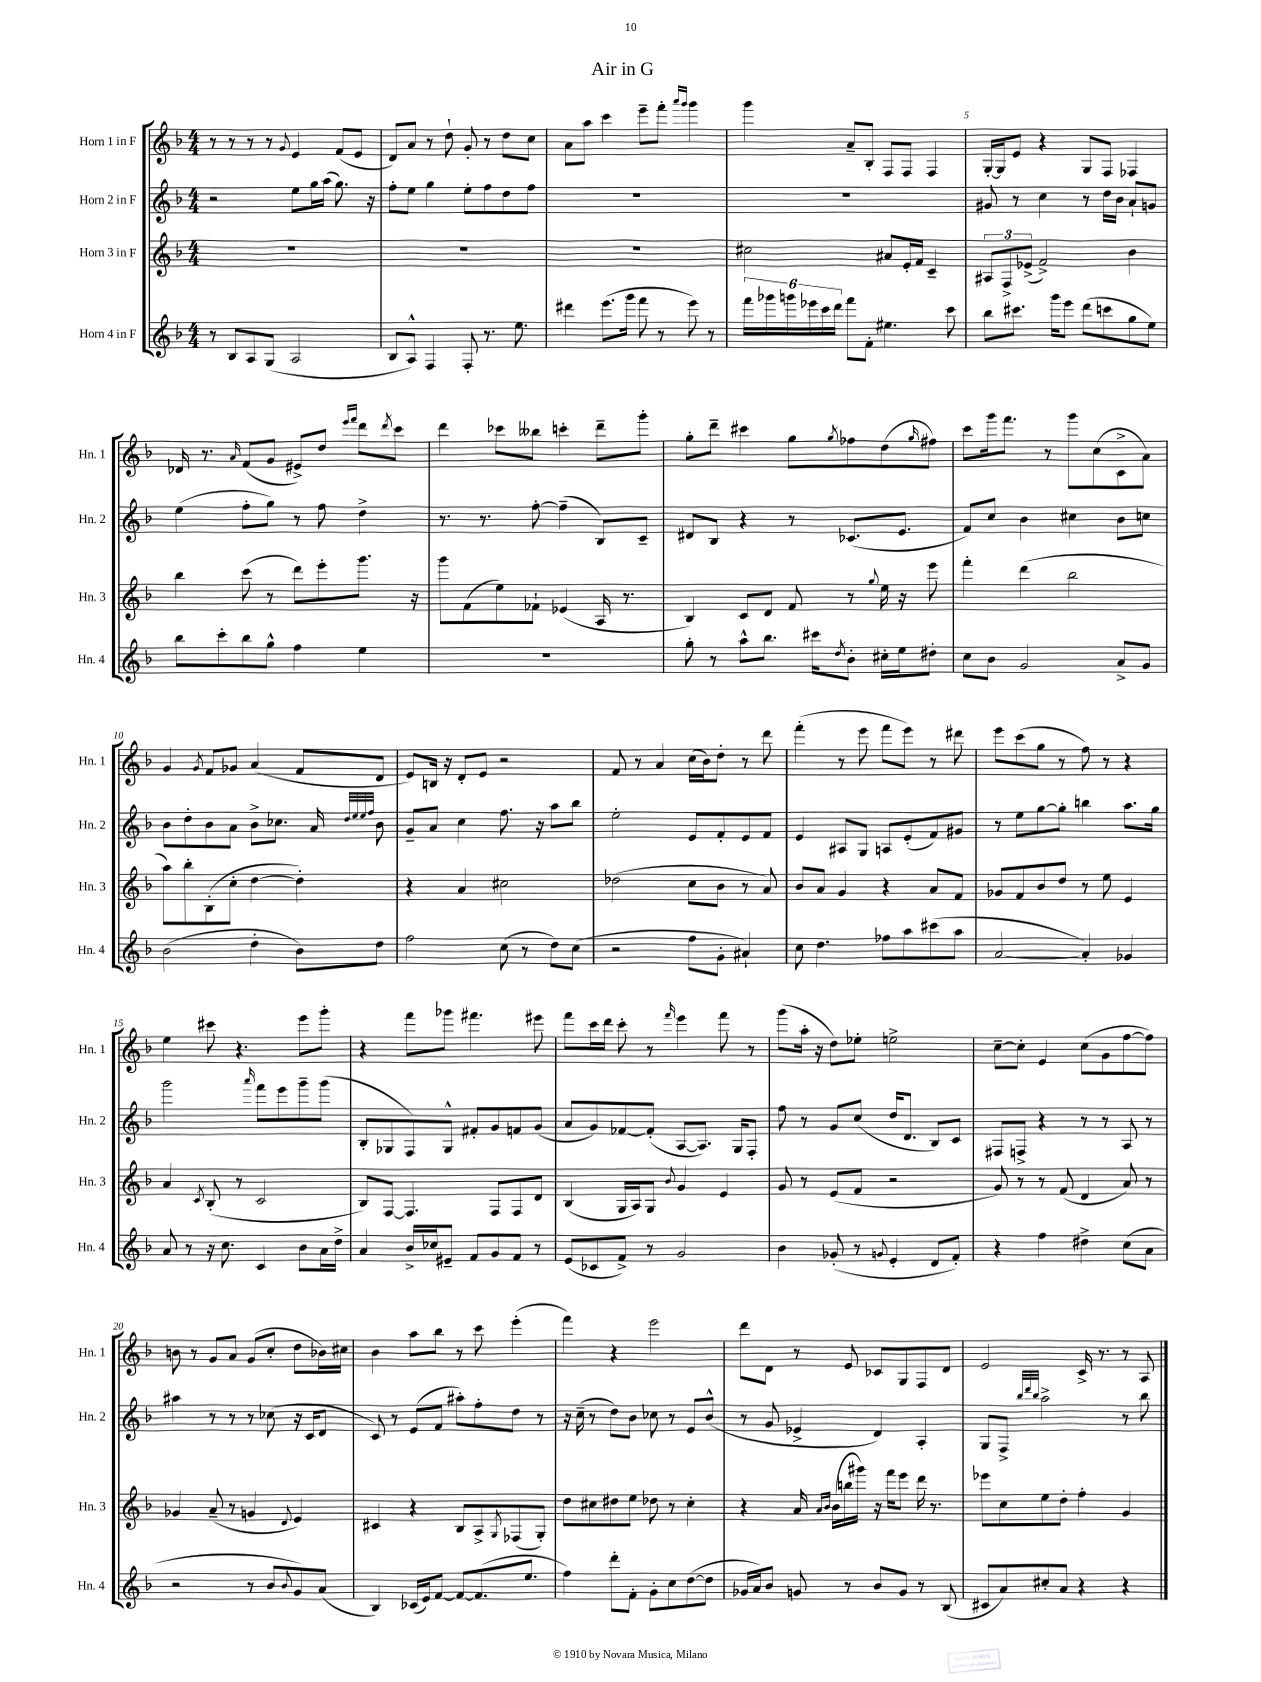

**kern	**kern	**kern	**kern
*staff4	*staff3	*staff2	*staff1
*clefG2	*clefG2	*clefG2	*clefG2
*k[b-]	*k[b-]	*k[b-]	*k[b-]
*M4/4	*M4/4	*M4/4	*M4/4
8r	1r	2r	8r
8B-	.	.	8r
8A	.	.	8r
(8G	.	.	8r
.	.	.	8qqg
2A	.	8ee	4e
.	.	16gg	.
.	.	(16aa	.
.	.	8.gg)	(8f
.	.	.	8e
.	.	16r	.
=	=	=	=
8B-	1r	8ff'	8d)
8A^^)	.	8ee	8a
4F	.	4gg	8r
.	.	.	8dd`
8F'	.	8ee'	8g'
8.r	.	8ff	8r
.	.	8dd	8dd
8.ee	.	.	.
.	.	8ff	8cc
=	=	=	=
4ddd#	1r	1r	8a
.	.	.	8aa
(8.eee	.	.	4ccc
16ggg	.	.	.
8fff	.	.	8eee~
8r	.	.	8fff'
.	.	.	16qqaaa
.	.	.	16qqggg
8eee)	.	.	4ggg
8r	.	.	.
=	=	=	=
24fff	2cc#	1r	4ggg
24ggg-	.	.	.
24ggg	.	.	.
24eee-	.	.	.
24ccc	.	.	.
24ddd	.	.	.
8fff	.	.	8a~
8f'	.	.	8B-'
4.ee#	8a#	.	8F
.	16e'	.	8F
.	16f	.	.
.	4c~	.	4F
8ccc	.	.	.
=	=	=	=
8bb-	12A#	8g#	[16G'
.	.	.	16G]
.	12F^	.	.
8.ccc#	.	8r	8e
.	(12e-^	.	.
.	2f^)	4cc	4r
16ggg	.	.	.
8eee	.	.	.
(8ddd	.	8r	8G
8ccc	.	16dd	8F
.	.	16b-	.
8gg	4b-	8a`	4F-
8ee)	.	8g	.
=	=	=	=
8bb-	4bb-	(4ee	16d-
.	.	.	8.r
8ccc'	.	.	.
.	.	.	16qqa
8bb-	(8ccc	8ff'	(8f
8gg^^	8r	8gg)	8g
4ff	8ddd)	8r	8e#^)
.	8eee'	8ff	8dd
.	.	.	16qqeee
.	.	.	16qqfff
4ee	8.ggg	4dd^	8ddd
.	.	.	8qddd
.	.	.	8ccc
.	16r	.	.
=	=	=	=
1r	8ggg	8.r	4ddd
.	(8f	.	.
.	.	8.r	.
.	8ee)	.	8ccc-
.	8f-`	[8ff'	8bb--
.	(4e-	(4ff~]	4ccc'
.	16A	8B-)	8ddd~
.	8.r	.	.
.	.	8c~	8ggg'
=	=	=	=
8gg'	4B-)	8d#	8gg'
8r	.	8B-	8ddd~
8aa^^	8c	4r	4ccc#
8.bb-	8d	.	.
.	8f	8r	8gg
16ccc#	.	.	.
8qdd	.	.	8qgg
8b-'	8r	(8.c-	8ff-
.	8qqgg	.	.
16cc#'	16ee	.	(8dd
16ee	16r	8.e	.
.	.	.	16qqgg
8dd#'	8eee	.	8ff#)
=	=	=	=
8cc	4fff'	8f)	8ccc
8b-	.	8cc	16ggg
.	.	.	8.fff
2g	(4ddd	4b-	.
.	.	.	8r
.	2bb-	4cc#	8ggg
.	.	.	(8cc
8a^	.	8b-	8c^
8g	.	8cc	8a)
=	=	=	=
(2b-	8aa)	8b-	4g
.	8bb-'	8dd'	.
.	.	.	8qg
.	(8B-'	8b-	8f
.	8cc'	8a	8g-
4dd'	[4dd	8b-^	(4a
.	.	8.cc-	.
8b-)	4dd'])	.	8f
.	.	16a	.
.	.	32qqdd	.
.	.	32qqee	.
.	.	32qqee	.
.	.	32qqff	.
8dd	.	8b-	8d
=	=	=	=
2ff	4r	8g~	8e)
.	.	8a	16B
.	.	.	16r
.	4a	4cc	8d'
.	.	.	8e
(8cc	2cc#	8.ff	2r
8r	.	.	.
.	.	16r	.
8dd)	.	8aa	.
(8cc	.	8bb-	.
=	=	=	=
2r	(2dd-	2ee'	8f
.	.	.	8r
.	.	.	4a
8ff	8cc	8e	(16cc
.	.	.	16b-)
8g'	8b-	8f'	8dd'
4a#`)	8r	8e	8r
.	8a)	8f	8ddd
=	=	=	=
8cc	8b-	4e	(4fff'
4.dd	8a	.	.
.	4g	8A#	8r
.	.	8G	8eee
8ff-	4r	8A	8fff
8aa	.	(8e'	8eee)
(8ccc#	8a	8f)	8r
8aa	8f	8g#	8ddd#
=	=	=	=
[2a	8g-	8r	8eee
.	8f	8ee	(8ccc
.	8b-	[8gg	8gg
.	8dd	8gg']	8r
4a'])	8r	4bb	8ff)
.	8ee	.	8r
4g-	4e	8.aa	4r
.	.	16gg	.
=	=	=	=
8a	4a	2ggg	4ee
8r	.	.	.
.	8qc	.	.
16r	(8B-'	.	8ccc#
8.cc	.	.	.
.	8r	.	4.r
.	.	16qqaaa	.
4c	2c	8fff	.
.	.	8eee	.
8b-	.	8ggg~	8eee
16a	.	(8ggg	8ggg'
16dd^	.	.	.
=	=	=	=
4a	8B-)	8B-'	4r
.	[8F	8G-	.
16b-^	4.F]	8F)	8fff
16cc-	.	.	.
8e#~	.	8G-^^	8ggg-
8f	.	8f#'	4.fff#
8g	8F	8g	.
8f	8F	8f	.
8r	8d	(8g	8eee#
=	=	=	=
(8e	(4B-	8a	8fff
8c-	.	8g)	16ccc
.	.	.	16ddd
8f^)	16G	[8f-	8ccc'
.	16A)	.	.
8r	8G	(8f-']	8r
.	8qqb-	.	16qqfff
2g	4g	[8A	4eee
.	.	8.A])	.
.	4e	.	8fff
.	.	16G	.
.	.	8F'	8r
=	=	=	=
4b-	8g	8ff	(8ggg
.	8r	8r	16aa'
.	.	.	16r
(8g-'	(8e	8g	8dd)
8r	8f	(8cc	8ee-'
8qqg	.	.	.
4e'	2r	16dd	2ee^
.	.	8.d	.
8d	.	8B-)	.
8f')	.	8c	.
=	=	=	=
4r	8g)	8F#	[8cc~
.	8r	8F^	8cc']
4ff	8r	4r	4e
.	(8f	.	.
4dd#^	4d	8r	(8cc
.	.	8r	8g
(8cc	8a)	8A	[8ff
8a	8r	8r	8ff])
=	=	=	=
2r	4g-	4aa#	8b
.	.	.	8r
.	(8a~	8r	8g
.	8r	8r	8a
8r	4g	8r	(8g
8b-	.	(8cc-	8cc'
8qqb-	8qqd	.	.
8g)	4e)	16r	8dd
.	.	16c	.
(8a	.	8d	16b-)
.	.	.	16cc#
=	=	=	=
4B-)	4c#	8c)	4b-
.	.	8r	.
(16c-	4r	(8e	8aa
16e)	.	.	.
[8f	.	8f	8bb-
8f_	8B-	8aa#')	8r
(8.f]	8A^	8ff'	8ccc
.	8qG	.	.
.	(8F-	8dd	(4eee'
8.ee	.	.	.
.	8G')	8r	.
=	=	=	=
4ff)	8dd	16r	4fff)
.	.	(16cc~	.
.	8cc#	8r	.
8ddd'	8dd#	8dd)	4r
8f'	8ee	8b-	.
8g'	8dd-	8cc-	2eee
8cc	8r	8r	.
([8dd	4cc#'	8e	.
8dd]	.	(8b-^^	.
=	=	=	=
16g-	4r	8r	8ddd
16a)	.	.	.
8b-	.	8g	8d
8g	16a	4e-^	8r
.	16qqa	.	.
.	16qqb-	.	.
.	(16b-	.	.
8r	16bb	.	8e
.	16ggg#)	.	.
8b-	16r	4d)	8c-
.	16fff	.	.
8g	8eee	.	8G
8r	16ddd	4A'	8F
.	8.r	.	.
(8B-	.	.	8d
=	=	=	=
8c#	8eee-	8G	2e
8a)	8cc	8F^	.
.	.	32qqbb-	.
.	.	32qqddd	.
.	.	32qqbb-	.
8cc#'	8ee	2aa^	.
8a	8dd'	.	.
4r	4ff'	.	16c^
.	.	.	8.r
4r	4g	8r	8r
.	.	8bb-	8A
==	==	==	==
*-	*-	*-	*-
